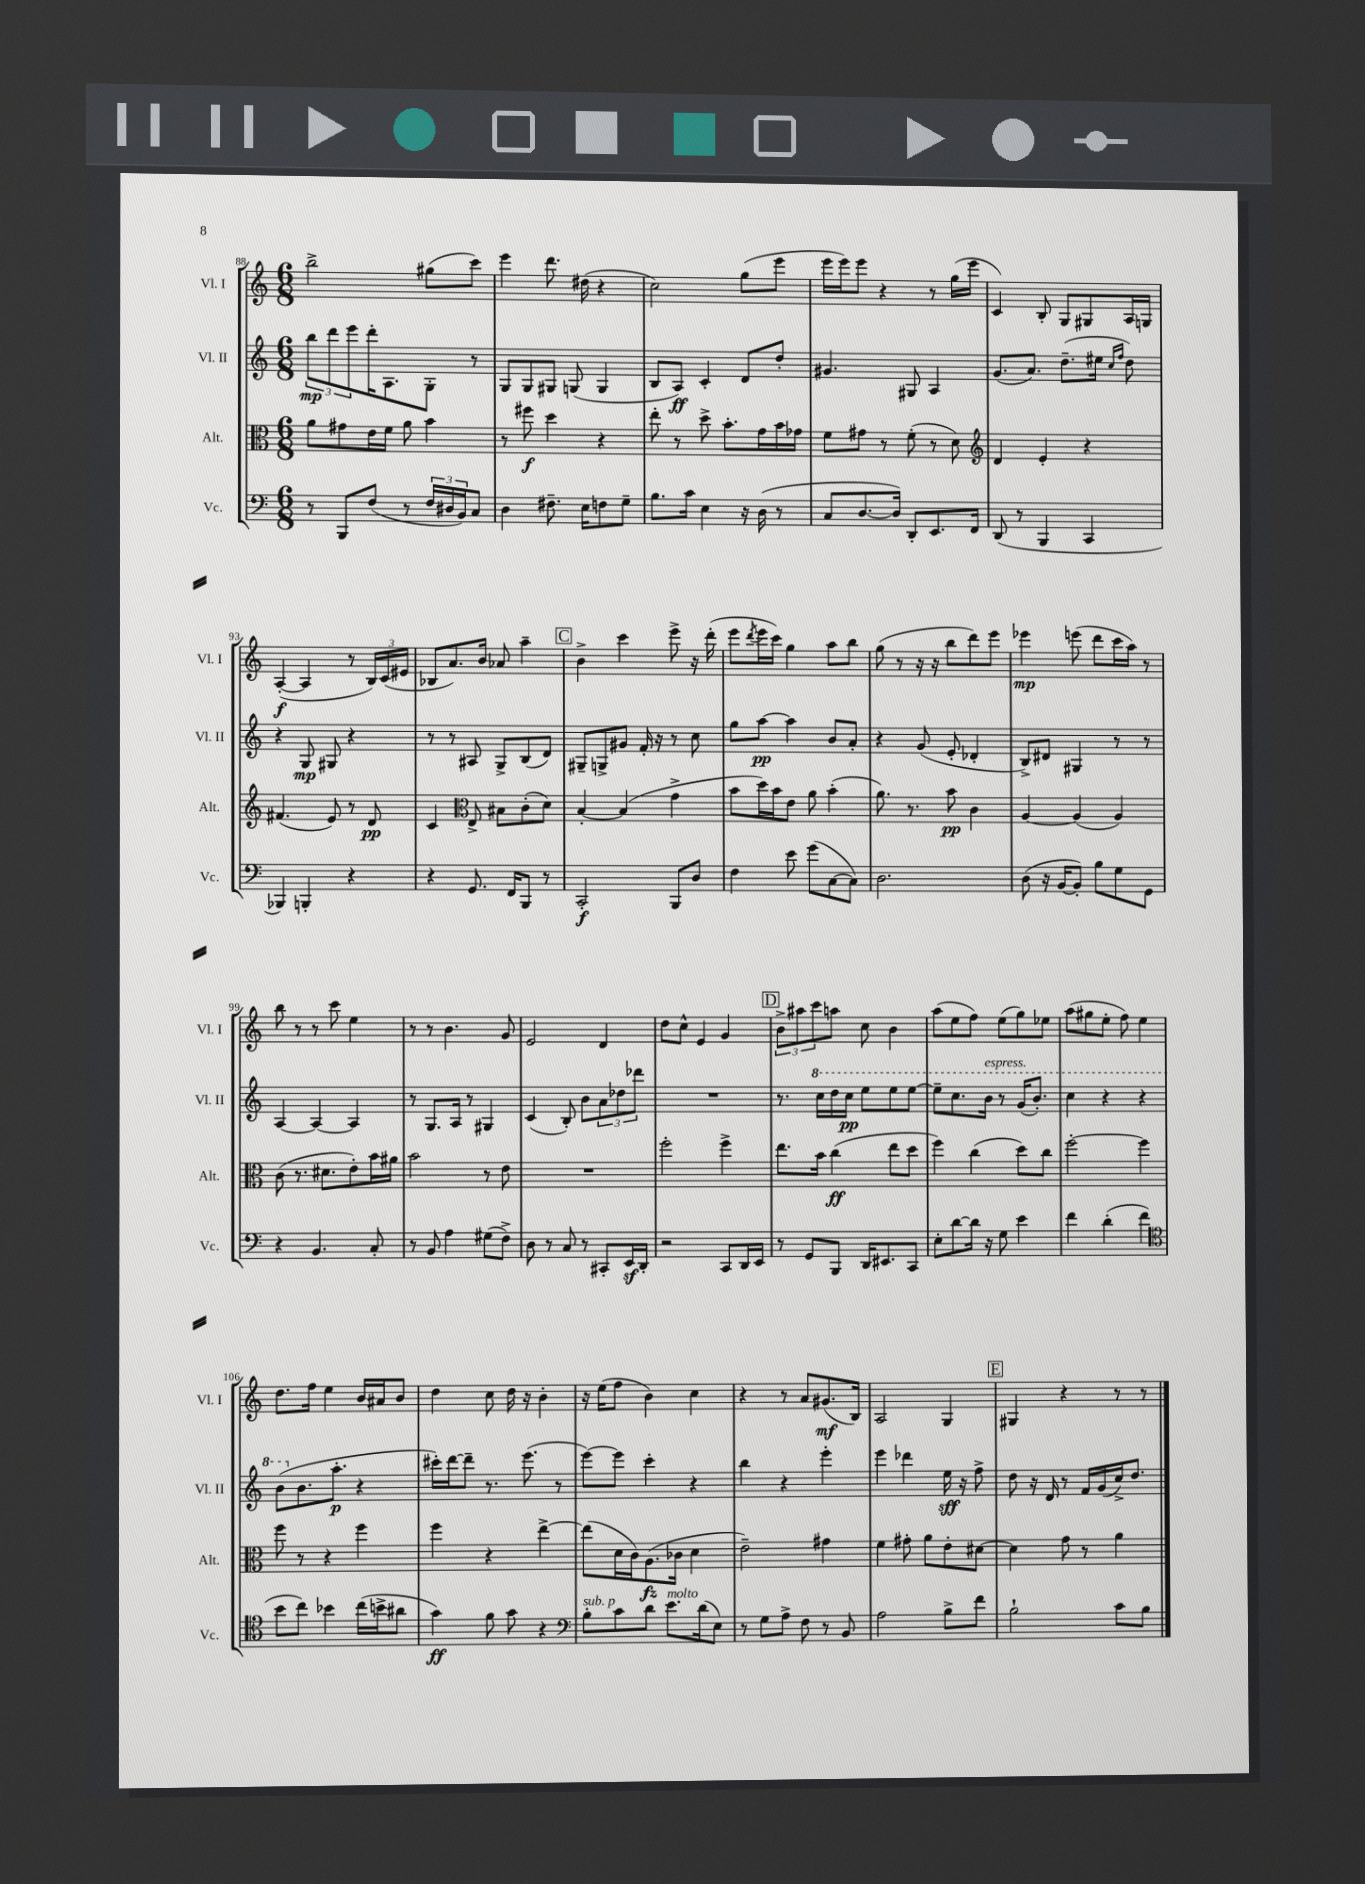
<<
\new StaffGroup <<
\new Staff = "s0" \with { instrumentName = "Vl. I" shortInstrumentName = "Vl. I" } {
    \clef treble \key c \major \numericTimeSignature \time 6/8
    b''2-> gis''8( c'''8) |
    e'''4 d'''8. dis''16( r4 |
    c''2) g''8( e'''8 |
    e'''16 e'''16) e'''8 r4 r8 g''16( e'''16 |
    c'4) b8-. g8 gis8 a16 g16 |
    a4~-.\f( a4 r8 \tuplet 3/2 { b16) c'16( eis'16 } |
    bes8 a'8.) b'16 aes'8 a''4-- |
    \mark \markup { \box "C" } b'4-> c'''4 e'''8-> r16 d'''16-.( |
    e'''8 \acciaccatura { d'''8 } e'''16 c'''16) g''4 a''8 b''8 |
    g''8( r8 r16 r16 b''8 d'''8) e'''8 |
    ees'''4\mp e'''8( d'''8 c'''16 a''16) r8 |
    b''8 r8 r8 c'''8 e''4 |
    r8 r8 b'4. g'8 |
    e'2 d'4 |
    d''8 c''8-^ e'4 g'4 |
    \mark \markup { \box "D" } \tuplet 3/2 { b'8-> ais''8 c'''8 } a''8 c''8 b'4 |
    a''8( e''8 f''8) e''8( g''8) ees''8 |
    a''8( gis''8 e''8-. f''8) e''4 |
    d''8. f''16 e''4 b'16 ais'16 b'8 |
    d''4 c''8 d''16 r16 b'4-. |
    r16 e''16( f''8 b'4) c''4 |
    r4 r8 a'8 gis'8.\mf( b16) |
    a2 g4 |
    \mark \markup { \box "E" } gis4 r4 r8 r8 \bar "|." |
}
\new Staff = "s1" \with { instrumentName = "Vl. II" shortInstrumentName = "Vl. II" } {
    \clef treble \key c \major \numericTimeSignature \time 6/8
    \tuplet 3/2 { b''8\mp d'''8 e'''8 } d'''16-. a8. g8-. r8 |
    g8 g8 gis8 g8( g4 |
    b8 a8\ff) c'4-. d'8 d''8-. |
    gis'4. gis8 a4 |
    g'8.( a'8.) d''8.--( eis''16 \grace { c''16 f''16 } d''8) |
    r4 g8\mp gis8 r4 |
    r8 r8 ais8 g8-> b8( d'8) |
    \mark \markup { \box "C" } gis8-- g8-> gis'8 f'16-. r16 r8 c''8 |
    g''8 a''8~\pp a''4 b'8 a'8-. |
    r4 g'8( e'8-. des'4-. |
    b8->) dis'8 gis4 r8 r8 |
    a4~ a4~ a4 |
    r8 g8. a16 r8 gis4 |
    c'4( b8-.) b'8 \tuplet 3/2 { a'8 des''8 des'''8 } |
    R2. |
    \mark \markup { \box "D" } r8. \ottava #1 c'''16 d'''16 c'''16\pp e'''8 e'''8 e'''8~ |
    e'''8-- c'''8. b''16^\markup { \italic "espress." } r8 g''16( b''8.-.) |
    c'''4 r4 r4 |
    b''8( \ottava #0 b'8. a''8.-.\p r4 |
    cis'''16-.) d'''16~ d'''8-- r8. e'''8.( r8 |
    e'''8~) e'''8 c'''4-. r4 |
    b''4 r4 e'''4-. |
    e'''4 des'''4 e''16\sff r16 f''8-> |
    \mark \markup { \box "E" } d''8 r16 d'16 r8 f'16 g'16( c''16->) d''8. \bar "|." |
}
\new Staff = "s2" \with { instrumentName = "Alt." shortInstrumentName = "Alt." } {
    \clef alto \key c \major \numericTimeSignature \time 6/8
    a'8 gis'8 e'16 f'16 a'8 b'4 |
    r8 fis''8\f d''4 r4 |
    e''8-. r8 d''8-> b'8.-. g'16 b'16 ges'16 |
    f'8 gis'8 r8 f'8-.( r8 d'8) |
    \clef treble d'4 e'4-. r4 |
    fis'4.( e'8) r8 d'8\pp |
    c'4 \clef alto e8-> bis8 c'8-.( d'8) |
    \mark \markup { \box "C" } b4~-. b4( g'4-> |
    b'8 d''16) b'16 e'8 a'8 b'4-.( |
    a'8.) r8. b'8\pp c'4 |
    a4~ a4( a4) |
    c'8( r8. dis'8. e'8-.) b'16 ais'16 |
    b'2 r8 e'8 |
    R2. |
    f''2-. f''4-> |
    \mark \markup { \box "D" } e''8. b'16 c''4\ff( e''8 d''8 |
    f''4) c''4( d''8) c''8 |
    f''2~-. f''4 |
    f''8 r8 r4 f''4 |
    f''4 r4 e''4~-> |
    e''8( d'16 c'16) a8.\fz( ces'16 d'4 |
    e'2--) gis'4 |
    f'4 gis'8-. a'8 e'8-. dis'8~ |
    \mark \markup { \box "E" } dis'4 g'8 r8 a'4 \bar "|." |
}
\new Staff = "s3" \with { instrumentName = "Vc." shortInstrumentName = "Vc." } {
    \clef bass \key c \major \numericTimeSignature \time 6/8
    r8 b,,8 f8( r8 \tuplet 3/2 { f16 dis16 b,16) } c8 |
    d4 fis8.-- e16 f8 g8-- |
    b8. c'16 e4 r16 d16( r8 |
    c8 d8.~ d16) d,8-. e,8. f,16 |
    d,8( r8 b,,4 c,4 |
    bes,,4) b,,4-. r4 |
    r4 g,8. f,16 b,,8 r8 |
    \mark \markup { \box "C" } c,2-.\f b,,8 d8 |
    f4 e'8 g'8( c8~ c8) |
    d2. |
    d8( r16 b,16~ b,8-.) b8 g8 g,8 |
    r4 b,4. c8-. |
    r8 b,8 a4 gis8( f8->) |
    d8 r8 c8 r8 cis,8-. e,16\sf d,16-. |
    r2 c,8 d,16 e,16 |
    \mark \markup { \box "D" } r8 g,8 b,,8 d,16 eis,8. c,8 |
    e8-. d'8~ d'16 r16 g8 e'4 |
    f'4 d'4-.( f'4 |
    \clef tenor b'8 c''8) bes'4 c''16( b'16-> ais'8 |
    g'4\ff) f'8 g'8 r4 |
    \clef bass b8-.^\markup { \italic "sub. p" } c'8 d'8 e'8.^\markup { \italic "molto" } d'16( e8) |
    r8 g8 a8-> f8 r8 b,8 |
    a2 b8-> f'8 |
    \mark \markup { \box "E" } b2-! c'8 b8 \bar "|." |
}
>>
>>
\layout { \context { \Score currentBarNumber = #88 } }
